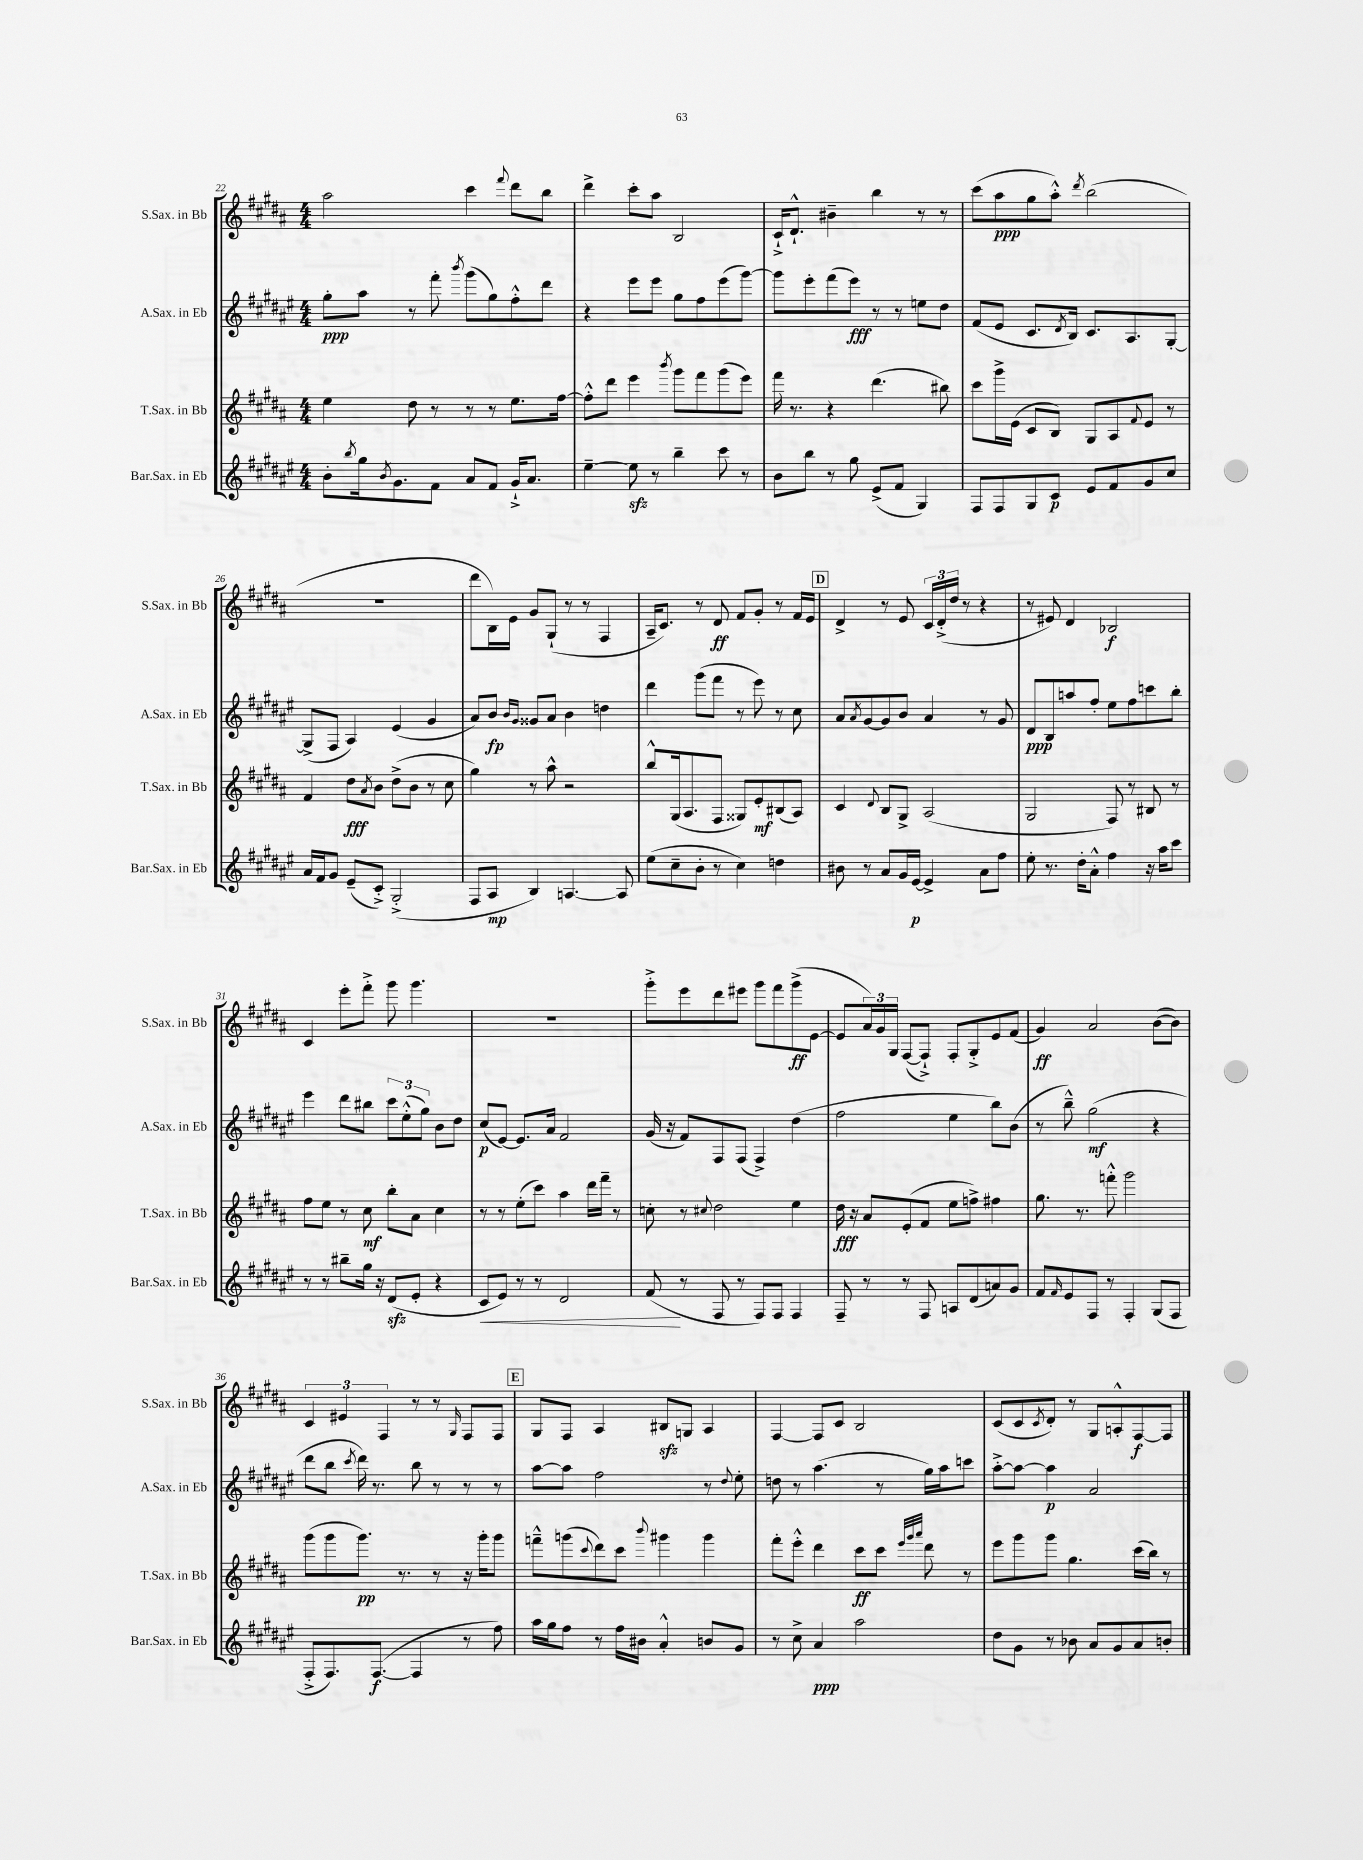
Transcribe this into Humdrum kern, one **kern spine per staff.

**kern	**kern	**kern	**kern
*staff4	*staff3	*staff2	*staff1
*clefG2	*clefG2	*clefG2	*clefG2
*k[f#c#g#d#a#e#]	*k[f#c#g#d#a#]	*k[f#c#g#d#a#e#]	*k[f#c#g#d#a#]
*M4/4	*M4/4	*M4/4	*M4/4
8b'	4ee	8gg#'	2aa#
8qbb	.	.	.
16gg#	.	8aa#	.
8qb	.	.	.
8.g#	.	.	.
.	8dd#	8r	.
8f#	8r	8fff#'	.
.	.	8qbbb	.
8a#	8r	(8ggg#	4ccc#
8f#	8r	8gg#)	.
.	.	.	8qqfff#
16g#`^	8.ee	8ff#'^^	8ddd#
8.a#	.	.	.
.	.	8ddd#	8bb
.	[16ff#	.	.
=	=	=	=
[4ee#~	8ff#'^^]	4r	4ddd#^
.	8ddd#	.	.
8ee#]	4eee	8eee#	8ccc#'
8r	.	8eee#	8aa#
.	8qbbb	.	.
4bb~	8ggg#	8gg#	2B
.	8fff#	8ff#	.
8ccc#	(8ggg#	(8eee#	.
8r	8eee)	[8ggg#)	.
=	=	=	=
8b	16fff#	8ggg#]	16c#`^
.	8.r	.	8.d#`^^
8bb	.	8eee#'	.
8r	4r	(8fff#	4b#~
8gg#	.	8eee#)	.
(8e#^	(4.ddd#	8r	4bb
8f#	.	8r	.
4G#)	.	8ee	8r
.	8bb#)	8dd#	8r
=	=	=	=
8F#	8ccc#	(8f#	(8ccc#
8F#	16ggg#^	8e#	8aa#
.	(16e	.	.
8G#	8c#	8.c#	8gg#
8c#	8B)	.	8aa#'^^)
.	.	8qd#	.
.	.	16B)	.
.	.	.	8qddd#
8e#	8G#	8.c#	(2bb
8f#	8A#	.	.
.	.	8.A#	.
.	8qqf#	.	.
8g#	8e	.	.
8cc#	8r	[8G#'	.
=	=	=	=
16a#	4f#	(8G#^]	1r
16f#	.	.	.
8g#	.	8F#	.
(8e#~	8dd#	4A#)	.
.	8qa#	.	.
8c#'^)	8b	.	.
(2G#'^	(8dd#^	(4e#	.
.	8b	.	.
.	8r	4g#	.
.	8cc#	.	.
=	=	=	=
8F#	4gg#)	8a#)	8ddd#
8A#	.	8b	16B)
.	.	.	16e
.	.	16qqb	.
.	.	16qqg#	.
4B)	8r	8g##	8g#
.	8aa#^^	8a#	(8G#`
[4.A	2r	4b	8r
.	.	.	8r
.	.	4dd	4F#
8A]	.	.	.
=	=	=	=
(8ee#	8bb^^	4ddd#	16A#~
.	.	.	8.c#)
8cc#~	(16G#	.	.
.	8.A#	.	.
8b'	.	(8ggg#	8r
8r	8F#	8fff#	8d#
4cc#)	8G##)	8r	8f#
.	8e'	8eee#)	8g#'
4dd	(8B#	8r	8r
.	8A#)	8cc#	16f#
.	.	.	16e
=	=	=	=
8b#	4c#	8a#	4d#^
.	.	8qa#	.
8r	.	[8g#	.
.	8qqd#	.	.
8a#	8B	8g#]	8r
16g#	8G#^	8b	8e
[16e#	.	.	.
4e#^]	(2A#	4a#	24c#
.	.	.	(24d#'^
.	.	.	24dd#
.	.	.	8r
8a#	.	8r	4r
8ff#	.	8g#	.
=	=	=	=
8ee#'	2G#	8d#	8r
8.r	.	8B	8e#)
.	.	8aa	4d#
16dd#'	.	.	.
8a#'^^	.	8ff#'	.
4ff#	8F#)	8ee#	2B-
.	8r	8ff#	.
16r	8B#	8ccc	.
16aa#	.	.	.
8ccc#	8r	8bb'	.
=	=	=	=
8r	8ff#	4eee#	4c#
8r	8ee	.	.
8bb#~	8r	8ddd#	8eee'
16gg#	8cc#	8bb#	8fff#'^
16r	.	.	.
(8d#	8bb'	12ccc#	8ggg#
.	.	(12ee#'^^	.
8e#'	8a#	.	4.ggg#
.	.	12gg#)	.
4r	4cc#	8b	.
.	.	8dd#	.
=	=	=	=
8c#	8r	(8cc#	1r
8e#)	8r	[8e#)	.
8r	(8ee'	8.e#]	.
8r	8ccc#)	.	.
.	.	16a#	.
2d#	4aa#	2f#	.
.	16ddd#	.	.
.	16fff#~	.	.
.	8r	.	.
=	=	=	=
(8f#	8cc'	(16g#	8ggg#'^
.	.	16r	.
8r	8r	8f#)	8eee
.	8qqcc#	.	.
8F#	2dd#	8F#	8ddd#
8r	.	(8F#	8eee#
8F#)	.	4F#^)	8ggg#
8F#	.	.	8fff#
4F#	4ee	(4dd#	(8ggg#^
.	.	.	[8e
=	=	=	=
8F#~	16dd#	2ff#	8e]
.	16r	.	.
8r	8a#	.	24a#)
.	.	.	24g#
.	.	.	24G#
8r	(8e'	.	([8F#
8F#	8f#	.	8F#`^])
8A	8ee	4ee#	8F#'
(8d#	8ff^)	.	8G#'^
8a)	4ff#	8bb)	8e
8g#	.	(8b	(8f#
=	=	=	=
8f#	8.gg#	8r	4g#)
16qqf#	.	.	.
8e#	.	8bb~^^)	.
.	8.r	.	.
8F#	.	(2gg#	2a#
8r	8fff'^^	.	.
4F#'	2ggg#	.	.
(8G#	.	4r	([8b
8F#	.	.	8b])
=	=	=	=
8F#'^	(8ggg#	8ddd#	6c#
8.F#)	8ggg#	8bb	.
.	.	.	6e#
.	.	8qccc#	.
.	8.ggg#)	16ddd#)	.
([8.F#	.	8.r	.
.	.	.	6F#
.	8.r	.	.
4F#]	.	8bb	8r
.	8r	8r	8r
.	.	.	16qqG#
8r	16r	8r	8F#
.	16ggg#'	.	.
8ff#)	8ggg#	8r	8F#
=	=	=	=
16aa#	8fff~^^	[8aa#	8G#
16gg#	.	.	.
8ff#	(8ggg	8aa#]	8F#
.	8qqccc#	.	.
8r	8ddd#)	2ff#	4A#
16ff#	8ccc#	.	.
16b#	.	.	.
.	8qqbbb	.	.
4a#'^^	4ggg#	.	8B#
.	.	.	8G
8b	4ggg#	8r	4A#
.	.	8qqdd#	.
8g#	.	8ee#'	.
=	=	=	=
8r	8fff#'	8dd	[4F#
8cc#^	8eee'^^	8r	.
4a#	4ddd#	(4.aa#	8F#]
.	.	.	8c#
2aa#	8ccc#	.	2B
.	8ccc#	8r	.
.	32qqeee	.	.
.	32qqggg#	.	.
.	32qqaaa#	.	.
.	8ddd#	16gg#)	.
.	.	16aa#	.
.	8r	8ccc	.
=	=	=	=
8dd#	8eee	[8aa#'^	(8c#
8g#	8ggg#	8aa#_	8c#
.	.	.	8qc#
8r	8ggg#	4aa#]	8d#')
8b-	4.gg#	.	8r
8a#	.	2a#	8G#
8g#	.	.	8A'^^
8a#	(16ccc#	.	[8F#
.	16bb)	.	.
8b'	8r	.	8F#]
==	==	==	==
*-	*-	*-	*-
